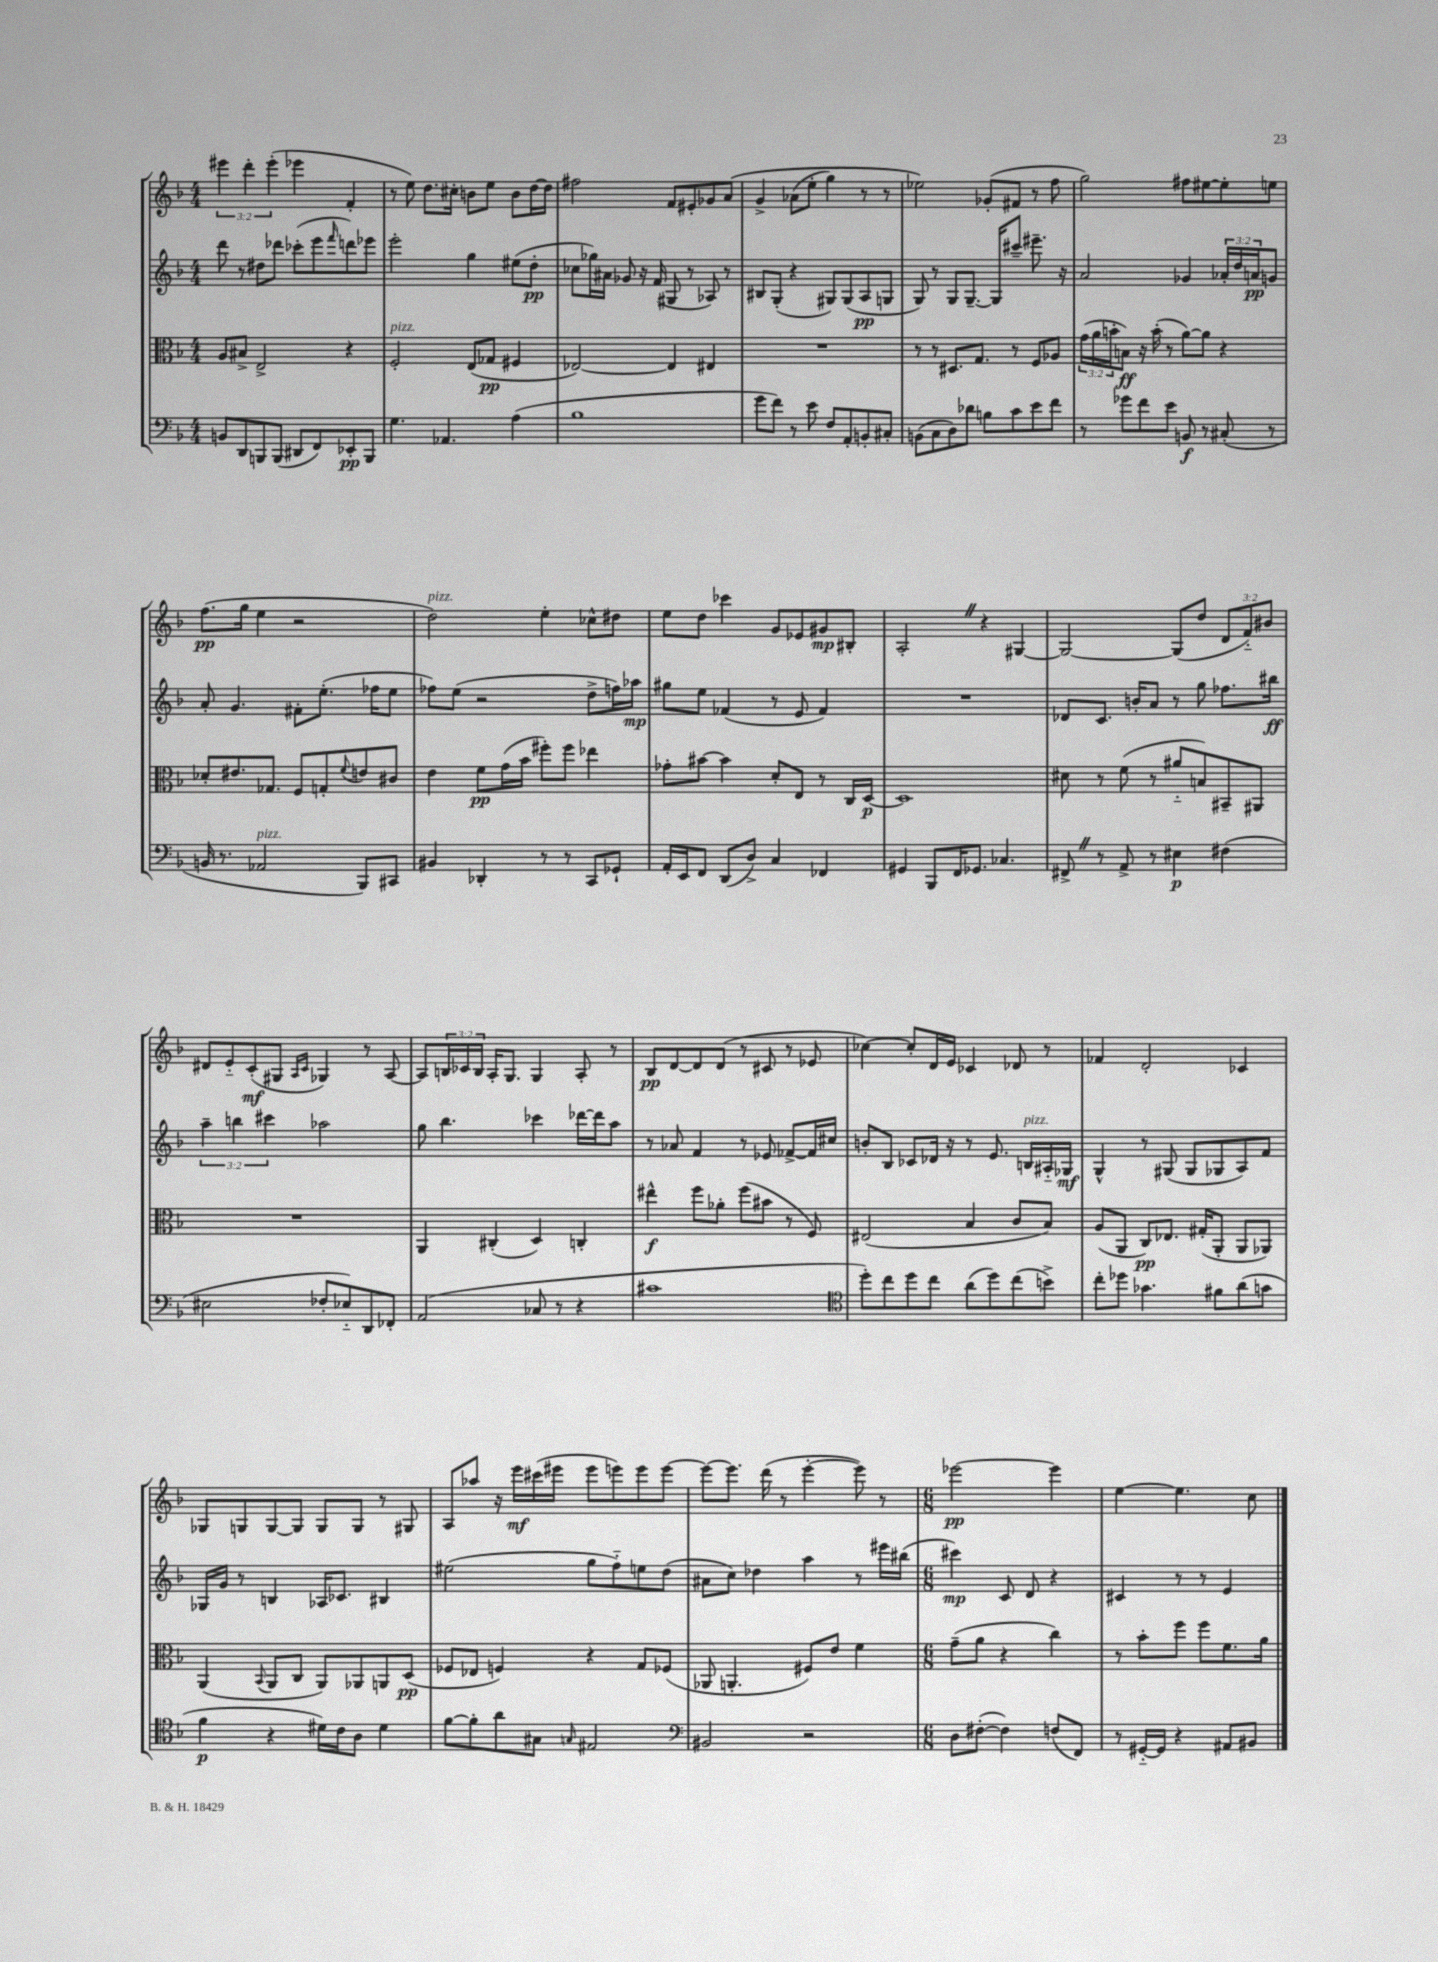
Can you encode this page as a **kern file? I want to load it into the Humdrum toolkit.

**kern	**dynam	**kern	**dynam	**kern	**dynam	**kern	**dynam
*part4	*part4	*part3	*part3	*part2	*part2	*part1	*part1
*staff4	*staff4	*staff3	*staff3	*staff2	*staff2	*staff1	*staff1
*clefF4	*	*clefC3	*	*clefG2	*	*clefG2	*
*k[b-]	*	*k[b-]	*	*k[b-]	*	*k[b-]	*
*M4/4	*	*M4/4	*	*M4/4	*	*M4/4	*
=49	=49	=49	=49	=49	=49	=49	=49
8BBn/L	.	8A/L	.	8ddd\	.	6eee#X\	.
8DD/	.	8B#X^/J	.	8r	.	.	.
.	.	.	.	.	.	6ddd'\	.
8BBBn/	.	2E^/	.	8dd#X\L	.	.	.
.	.	.	.	.	.	(6eee#'\	.
(8BBB/J	.	.	.	8ddd-X\J	.	.	.
8DD#X/L	.	.	.	(8ccc-X'\L	.	4eee-X\	.
8FF/)	.	.	.	8eee\	.	.	.
.	.	.	.	16qqfff/	.	.	.
8EE-X'/	pp	4r	.	8dddn\)	.	4f'/	.
8BBB/J	.	.	.	8eee-X\J	.	.	.
=50	=50	=50	=50	=50	=50	=50	=50
!	!	!LO:TX:a:i:t=pizz.	!	!	!	!	!
4.G\	.	2F'/	.	2eee'\	.	8r	.
.	.	.	.	.	.	8ee\)	.
.	.	.	.	.	.	8.dd\L	.
4.AA-X/	.	.	.	.	.	.	.
.	.	.	.	.	.	16cc#X'\Jk	.
.	.	(8E/L	.	4gg\	.	8bn\L	.
.	.	8G-X/J	pp	.	.	8ee\J	.
(4A\	.	4F#X/	.	(8ee#X\L	.	8b\L	.
.	.	.	.	8dd'\J	pp	[16dd\L	.
.	.	.	.	.	.	16dd\JJ]	.
=51	=51	=51	=51	=51	=51	=51	=51
1B-	.	[2E-X/)	.	8cc-X\L	.	2ff#X\	.
.	.	.	.	16gg-X\L)	.	.	.
.	.	.	.	16a#X\JJ	.	.	.
.	.	.	.	8g-X/	.	.	.
.	.	.	.	16r	.	.	.
.	.	.	.	(16f/	.	.	.
.	.	4E-/]	.	8G#X/	.	8f/L	.
.	.	.	.	8r	.	8e#X'/	.
.	.	4E#X/	.	8A-X/)	.	8g-X/	.
.	.	.	.	8r	.	(8a/J	.
=52	=52	=52	=52	=52	=52	=52	=52
8g\L	.	1r	.	8B#X/L	.	4g^/	.
8f\J)	.	.	.	(8G'/J	.	.	.
8r	.	.	.	4r	.	(8a-X\L	.
8e\	.	.	.	.	.	8ee'\J	.
8F/L	.	.	.	8G#X/L)	.	4gg\)	.
8AA'/	.	.	.	(8G#/	.	.	.
8BBn'/	.	.	.	8A/	pp	8r	.
8C#X'/J	.	.	.	8Gn/J	.	8r	.
=53	=53	=53	=53	=53	=53	=53	=53
(8BBn\L	.	8r	.	8G/)	.	2ee-X\)	.
8C\	.	8r	.	8r	.	.	.
8D\)	.	8.D#X/L	.	8G/L	.	.	.
8d-X\J	.	.	.	[8.G~/J	.	.	.
.	.	8.G/J	.	.	.	.	.
8Bn\L	.	.	.	.	.	(8g-X'/L	.
.	.	.	.	16G/KL]	.	.	.
8c\	.	8r	.	8ccc#X~/J	.	8f#X/J	.
8e\	.	8F/L	.	8.eee#X~\	.	8r	.
8f\J	.	8A-X/J	.	.	.	8ff\	.
.	.	.	.	16r	.	.	.
=54	=54	=54	=54	=54	=54	=54	=54
8r	.	(24g\LL	.	2a/	.	2gg\)	.
.	.	24a\	.	.	.	.	.
.	.	24bn'\J	.	.	.	.	.
8g-X\L	.	8Bn\J)	ff	.	.	.	.
8f\	.	16r	.	.	.	.	.
.	.	(16b'\	.	.	.	.	.
8e\J	.	8r	.	.	.	.	.
8BBn/	f	[8a\L)	.	4g-X/	.	8ff#X\L	.
8r	.	8a\J]	.	.	.	[8ee#X\	.
(8C#X'/	.	4r	.	24a-X'/LL	.	8ee#'\]	.
.	.	.	.	24dd/	.	.	.
.	.	.	.	24an/J	pp	.	.
8r	.	.	.	8gn/J	.	8een\J	.
!!LO:LB:g=z
=55	=55	=55	=55	=55	=55	=55	=55
16BBn/	.	8d-X'/L	.	8a'/	.	(8.ff\L	pp
8.r	.	.	.	.	.	.	.
.	.	8.e#X/	.	4.g/	.	.	.
.	.	.	.	.	.	16gg\Jk	.
!LO:TX:a:i:t=pizz.	!	!	!	!	!	!	!
2AA-X/	.	.	.	.	.	4ee\	.
.	.	8.G-X/J	.	.	.	.	.
.	.	8F/L	.	8f#X'\L	.	2r	.
.	.	8Gn'/	.	(8.ee'\J	.	.	.
.	.	8qqf/	.	.	.	.	.
8BBB-/L)	.	8en/	.	.	.	.	.
.	.	.	.	16ff-X\KL	.	.	.
8CC#X/J	.	8c#X/J	.	8ee\J	.	.	.
=56	=56	=56	=56	=56	=56	=56	=56
!	!	!	!	!	!	!LO:TX:a:i:t=pizz.	!
4BB#X/	.	4e\	.	8ff-X\L)	.	2dd\)	.
.	.	.	.	(8ee\J	.	.	.
4DD-X'/	.	8f\L	pp	2r	.	.	.
.	.	(16g\L	.	.	.	.	.
.	.	16b-\JJ	.	.	.	.	.
8r	.	8ff#X'\L)	.	.	.	4ee'\	.
8r	.	8ff#\J	.	.	.	.	.
8CC/L	.	4ee-X\	.	8dd^\L	.	8cc-X^^\L	.
8GG-X`/J	.	.	.	16ffn\L)	.	8dd#X\J	.
.	.	.	.	16aa-X\JJ	mp	.	.
=57	=57	=57	=57	=57	=57	=57	=57
16AA'/LL	.	8g-X'\L	.	8gg#X\L	.	8ee\L	.
16EE/J	.	.	.	.	.	.	.
8FF/J	.	[8b#X\J	.	8ee\J	.	8dd\J	.
(8DD/L	.	4b#\]	.	(4f-X/	.	4ccc-X\	.
8D^/J)	.	.	.	.	.	.	.
4C/	.	8d'/L	.	8r	.	8g/L	.
.	.	8E/J	.	8e/	.	8e-X/	.
4FF-X/	.	8r	.	4f-/)	.	8g#X/	mp
.	.	16C/LL	.	.	.	8B#X'/J	.
.	.	[16D/JJ	p	.	.	.	.
=58	=58	=58	=58	=58	=58	=58	=58
4GG#X/	.	1D]	.	1r	.	2A'Z/	.
8BBB-/L	.	.	.	.	.	.	.
16FF/K	.	.	.	.	.	.	.
8.GG-X/J	.	.	.	.	.	.	.
.	.	.	.	.	.	4r	.
4.C-X/	.	.	.	.	.	.	.
.	.	.	.	.	.	[4G#X/	.
=59	=59	=59	=59	=59	=59	=59	=59
8FF#X^Z/	.	8d#X\	.	8d-X/L	.	2G#/_	.
8r	.	8r	.	8.c/J	.	.	.
8AA^/	.	(8f\	.	.	.	.	.
.	.	.	.	16bn'/KL	.	.	.
8r	.	8r	.	8a/J	.	.	.
4E#X\	p	8a#X/L	.	8r	.	(8G#/L]	.
.	.	8Bn/)	.	8gg\	.	8dd/J	.
(4F#X\	.	8BB#X~/	.	8.ff-X\L	.	12d/L	.
.	.	.	.	.	.	12f/)	.
.	.	8AA#X/J	.	.	.	.	.
.	.	.	.	.	.	12b#X/J	.
.	.	.	.	16bb#X\Jk	ff	.	.
!!LO:LB:g=z
=60	=60	=60	=60	=60	=60	=60	=60
2E#X\	.	1r	.	6aa~\	.	8d#X/L	.
.	.	.	.	.	.	8e/	.
.	.	.	.	6bbn\	.	.	.
.	.	.	.	.	.	(8c'/	mf
.	.	.	.	6ccc#X\	.	.	.
.	.	.	.	.	.	8G#X/J	.
.	.	.	.	.	.	16qqA/LL	.
.	.	.	.	.	.	16qqc/JJ	.
8F-X'/L	.	.	.	2aa-X\	.	4G-X/)	.
8E-X/)	.	.	.	.	.	.	.
8DD/	.	.	.	.	.	8r	.
8FF-X'/J	.	.	.	.	.	[8A/	.
=61	=61	=61	=61	=61	=61	=61	=61
(2AA/	.	4AA/	.	8gg\	.	8A/L]	.
.	.	.	.	4.bb-\	.	24Bn/L	.
.	.	.	.	.	.	24c-X/	.
.	.	.	.	.	.	24B/JJ	.
.	.	(4C#X'/	.	.	.	16A'/KL	.
.	.	.	.	.	.	8.G/J	.
8C-X/	.	4D/)	.	4ccc-X\	.	4G/	.
8r	.	.	.	.	.	.	.
4r	.	4Cn'/	.	[16ddd-X\LL	.	8A'/	.
.	.	.	.	16ddd-\J]	.	.	.
.	.	.	.	8aa\J	.	8r	.
=62	=62	=62	=62	=62	=62	=62	=62
1c#X	.	4ee#X^^\	f	8r	.	8B-/L	pp
.	.	.	.	8a-X/	.	[8d/	.
.	.	8ff\L	.	4f/	.	8d/]	.
.	.	8a-X'\J	.	.	.	(8d/J	.
.	.	(8ff\L	.	8r	.	8r	.
.	.	8b#X\J	.	8e-X/	.	8c#X/	.
.	.	8r	.	[8f-X^/L	.	8r	.
.	.	8F/)	.	16f-/L]	.	8e-X/	.
.	.	.	.	16cc#X/JJ	.	.	.
=63	=63	=63	=63	=63	=63	=63	=63
*clefC4	*	*	*	*	*	*	*
8dd'\L)	.	(2E#X/	.	8bn'/L	.	[4cc-X\)	.
8cc\	.	.	.	8B-/J	.	.	.
8dd\	.	.	.	8c-X/L	.	8cc-'/L]	.
8cc\J	.	.	.	16d-X/Jk	.	16d/L	.
.	.	.	.	16r	.	16e/JJ	.
(8a\L	.	4B-/	.	8r	.	4c-X/	.
8dd\)	.	.	.	8.e/	.	.	.
(8cc\	.	8c/L	.	.	.	8d-X/	.
!	!	!	!	!LO:TX:a:i:t=pizz.	!	!	!
.	.	.	.	16Bn/LL	.	.	.
8bn^\J)	.	8B-/J)	.	16A#X/	.	8r	.
.	.	.	.	16G-X/JJ	mf	.	.
=64	=64	=64	=64	=64	=64	=64	=64
8cc'\L	.	(8A/L	.	4G^^/	.	4f-X/	.
8dd-X\J	.	8AA/J	.	.	.	.	.
4.g-X\	.	8C/L)	pp	8r	.	2d'/	.
.	.	8.E-X/J	.	(8G#X/	.	.	.
.	.	.	.	8G#/L	.	.	.
.	.	(16G#X'/KL	.	.	.	.	.
8f#X\L	.	8AA'/J	.	8G-X/	.	.	.
(8a\	.	8AA/L	.	8A/)	.	4c-X/	.
8gn\J	.	8AA-X/J)	.	8f/J	.	.	.
!!LO:LB:g=z
=65	=65	=65	=65	=65	=65	=65	=65
4f\	p	(4AA/	.	16G-X/LL	.	8G-X/L	.
.	.	.	.	16g/JJ	.	.	.
.	.	.	.	8r	.	8Gn/	.
.	.	8qqBB-/	.	.	.	.	.
4r	.	8AA/L	.	4Bn/	.	[8G/	.
.	.	8C/J	.	.	.	8G/J]	.
16d#X\LL)	.	8AA/L)	.	16A-X/KL	.	8G/L	.
16c\J	.	.	.	8.c-X/J	.	.	.
8A\J	.	8AA-X/	.	.	.	8G/J	.
4d#\	.	8AAn/	.	4B#X/	.	8r	.
.	.	(8D/J	pp	.	.	8G#X/	.
=66	=66	=66	=66	=66	=66	=66	=66
[8f\L	.	8F-X/L	.	(2ee#X\	.	8A/L	.
8f'\]	.	8E-X/J	.	.	.	8aa-X/J	.
8a\	.	4Fn/)	.	.	.	16r	.
.	.	.	.	.	.	16eee\LL	mf
8G#X\J	.	.	.	.	.	(16ccc#X\	.
.	.	.	.	.	.	16eee#X\JJ	.
16qqGn/	.	.	.	.	.	.	.
2E#X/	.	4r	.	8gg\L	.	8eee#\L	.
.	.	.	.	8ff\)	.	8eeen\)	.
.	.	8G/L	.	8een\	.	8eee\	.
.	.	(8F-X/J	.	(8dd\J	.	[8eee\J	.
=67	=67	=67	=67	=67	=67	=67	=67
*clefF4	*	*	*	*	*	*	*
2BB#X/	.	8AA-X/	.	8a#X\L	.	8eee\L_	.
.	.	4.AAn'/	.	8cc\J)	.	8.eee\J]	.
.	.	.	.	4dd-X\	.	.	.
.	.	.	.	.	.	(16ddd\	.
.	.	.	.	.	.	8r	.
2r	.	8F#X/L)	.	4aa\	.	[4eee'\	.
.	.	8e/J	.	.	.	.	.
.	.	4f\	.	8r	.	8eee\])	.
.	.	.	.	16eee#X\LL	.	8r	.
.	.	.	.	(16bb#X\JJ	.	.	.
=68	=68	=68	=68	=68	=68	=68	=68
*M6/8	*	*M6/8	*	*M6/8	*	*M6/8	*
8D\L	.	(8g~\L	.	4ccc#X\)	mp	[2eee-X\	pp
([8F#X'\J	.	8a\J	.	.	.	.	.
4F#\])	.	4r	.	8c/	.	.	.
.	.	.	.	8d/	.	.	.
(8Fn/L	.	4cc\)	.	4r	.	4eee-\]	.
8FF/J)	.	.	.	.	.	.	.
=69	=69	=69	=69	=69	=69	=69	=69
8r	.	8r	.	4c#X/	.	[4ee\	.
[16GG#X/LL	.	8b-'\L	.	.	.	.	.
16GG#/JJ]	.	.	.	.	.	.	.
4r	.	8ff\J	.	8r	.	4.ee\]	.
.	.	8ff\L	.	8r	.	.	.
8AA#X/L	.	8.f\	.	4e/	.	.	.
8BB#X/J	.	.	.	.	.	8cc\	.
.	.	16a\Jk	.	.	.	.	.
==	==	==	==	==	==	==	==
*-	*-	*-	*-	*-	*-	*-	*-
